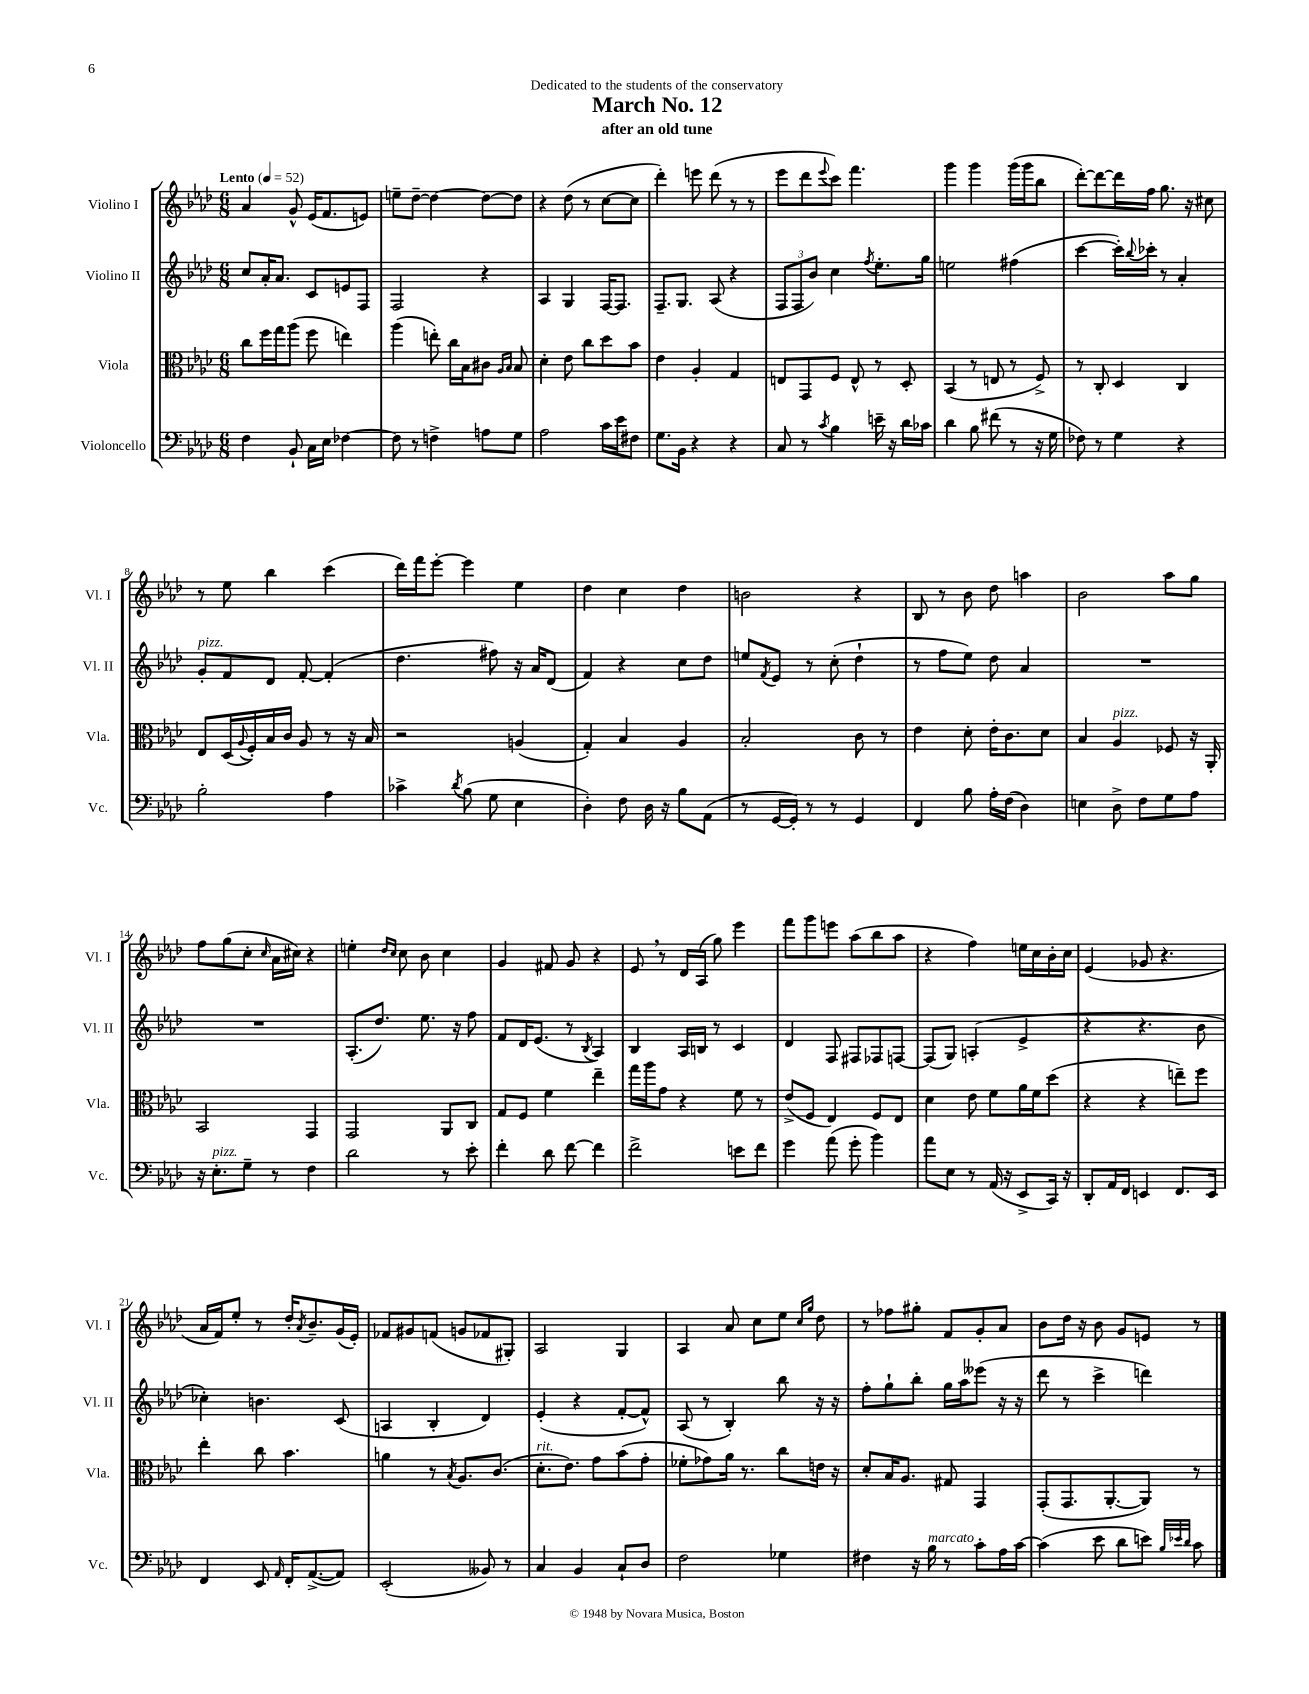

**kern	**kern	**kern	**kern
*staff4	*staff3	*staff2	*staff1
*clefF4	*clefC3	*clefG2	*clefG2
*k[b-e-a-d-]	*k[b-e-a-d-]	*k[b-e-a-d-]	*k[b-e-a-d-]
*M6/8	*M6/8	*M6/8	*M6/8
*MM52	*MM52	*MM52	*MM52
4F\	8cc\L	8cc/L	4a-/
.	16ff\L	16a-'/K	.
.	16gg\J	8.a-/J	.
8BB-`/	(8aa-\J	.	8g^^/
16C\LL	8ff\	8c/L	(16e-/LK
16E-\JJ	.	.	8.f/
[4F-\	4ee\)	8e/	.
.	.	8F/J	8e/J)
=	=	=	=
8F-\]	(4aa-\	2F/	8ee~\L
8r	.	.	[8dd-~\J
4F^\	8ee'\)	.	4dd-\_
.	16cc\LL	.	.
.	16B-\J	.	.
8A\L	8c#\J	4r	8dd-\_L
.	16qqA-/LL	.	.
.	16qqB-/JJ	.	.
8G\J	8B-/	.	8dd-\]J
=	=	=	=
2A-\	4d-'\	4A-/	4r
.	8e-\	4G/	(8dd-\
.	8cc\L	.	8r
16c\LL	8dd-\	[16F/LK	[8cc\L
16e-\J	.	8.F/]J	.
8F#\J	8b-\J	.	8cc\]J
=	=	=	=
8.G\L	4e-\	8.F~/L	4ddd-'\)
16BB-\Jk	.	8.G/J	.
4r	4A-'/	.	8eee\
.	.	(8A-/	(8ddd-\
4r	4G/	4r	8r
.	.	.	8r
=	=	=	=
8C/	8E/L	12F/L	8eee-\L
.	.	12F/	.
8r	8GG/	.	8ddd-\
.	.	12b-/J)	.
8qc/	.	.	8qqeee-/
4B-\	8F/J	4cc\	8ccc\J)
.	8E^^/	.	4.fff\
.	.	8qff/	.
16e~\	8r	8.ee-'\L	.
16r	.	.	.
16d-\LL	8D-'/	.	.
16c-\JJ	.	16gg\Jk	.
=	=	=	=
4d-\	(4BB-/	2ee\	4ggg\
8B-\	8r	.	4ggg\
(8f#\	8E/	.	.
8r	8r	(4ff#\	(16ggg\LL
.	.	.	16ggg\J
16r	8F^/)	.	8bb-\J
16G\	.	.	.
=	=	=	=
8F-\)	8r	[4ccc\	[8ddd-'\L)
8r	8C'/	.	8ddd-\_
4G\	4D-/	16ccc'\]LL)	16ddd-\]L
.	.	8qqbb-/	.
.	.	16ccc-'\JJ	16ff\JJ
.	.	8r	8.gg\
4r	4C/	4a-'/	.
.	.	.	16r
.	.	.	8cc#\
=	=	=	=
2B-'\	8E-/L	8g'/L	8r
.	(16D-/L	8f/	8ee-\
.	8qqA-/	.	.
.	16F'/)	.	.
.	16B-/	8d-/J	4bb-\
.	16c/JJ	.	.
.	8A-/	[8f'/	.
4A-\	8r	(4f'/]	(4ccc\
.	16r	.	.
.	16B-/	.	.
=	=	=	=
4c-^\	2r	4.dd-\	16ddd-\LL)
.	.	.	16fff\J
.	.	.	[8eee-'\J
8qd-/	.	.	.
(8B-\	.	.	4eee-\]
8G\	.	8ff#\)	.
4E-\	(4A/	16r	4ee-\
.	.	16a-/LK	.
.	.	(8d-/J	.
=	=	=	=
4D-'\)	4G'/)	4f/)	4dd-\
8F\	4B-/	4r	4cc\
16D-\	.	.	.
16r	.	.	.
8B-\L	4A-/	8cc\L	4dd-\
(8AA-\J	.	8dd-\J	.
=	=	=	=
8r	2B-'/	8ee/L	2b\
.	.	8qf/	.
[16GG/LL	.	8e-/J	.
16GG'/]JJ)	.	.	.
8r	.	8r	.
8r	.	(8cc'\	.
4GG/	8c\	4dd-`\	4r
.	8r	.	.
=	=	=	=
4FF/	4e-\	8r	8B-/
.	.	8ff\L	8r
8B-\	8d-'\	8ee-\J)	8b-\
16A-'\LL	16e-'\LK	8dd-\	8dd-\
(16F\JJ	8.c\	.	.
4D-\)	.	4a-/	4aa\
.	8d-\J	.	.
=	=	=	=
4E\	4B-/	2.r	2b-\
8D-^\	4A-/	.	.
8F\L	.	.	.
8G\	8F-/	.	8aa-\L
8A-\J	16r	.	8gg\J
.	16AA-'/	.	.
=	=	=	=
16r	2BB-/	2.r	8ff\L
8.E-'\L	.	.	.
.	.	.	(8gg\
8G~\J	.	.	8cc'\J
.	.	.	16qqcc/
8r	.	.	16a-\LL
.	.	.	16cc#\JJ)
4F\	4GG/	.	4r
=	=	=	=
2d-\	2GG/	(8.A-'/L	4ee'\
.	.	8.dd-/J)	.
.	.	.	16qqdd-/LL
.	.	.	16qqcc/JJ
.	.	.	8cc\
.	.	8.ee-\	8b-\
8r	8AA-/L	.	4cc\
.	.	16r	.
8e-'\	8C/J	8ff\	.
=	=	=	=
4f'\	8G/L	8f/L	4g/
.	8F/J	16d-/K	.
.	.	(8.e-/J	.
8d-\	4f\	.	8f#/
[8f\	.	8r	8g/
.	.	8qB-/	.
4f\]	4ee-~\	4A-/)	4r
=	=	=	=
2f^\	16gg\LL	4B-/	8e-/
.	16aa-\J	.	.
.	8g\J	.	8r
.	4r	16A-/LL	16d-/LL
.	.	16B/JJ	(16A-/JJ
.	.	8r	8gg\)
8e\L	8f\	4c/	4eee-\
8f\J	8r	.	.
=	=	=	=
4g\	(8e-^/L	4d-/	8fff\L
.	8F/J	.	8ggg\
(8a-\	4E-/)	8F/	8eee\J
8g'\	.	8F#/L	(8aa-\L
4b-\)	8F/L	8F-/	8bb-\
.	8E-/J	[8F/J	8aa-\J
=	=	=	=
8a-\L	4d-\	(8F/]L	4r
8E-\J	.	8G/J)	.
8r	8e-\	(4A'/	4ff\)
(16AA-/	8f\L	.	.
16r	.	.	.
8EE-^/L	16a-\L	4e-^/	16ee\LL
.	16f\J	.	16cc\
16CC/Jk)	(8dd-\J	.	16b-'\
16r	.	.	16cc\JJ
=	=	=	=
8DD-'/L	4r	4r	(4e-/
16AA-/L	.	.	.
16FF/JJ	.	.	.
4EE/	4r	4.r	8g-/
.	.	.	4.r
8.FF/L	8ee~\L)	.	.
.	8ff\J	8b-\	.
16EE/Jk	.	.	.
=	=	=	=
4FF/	4ee-'\	4cc-'\)	16a-/LL
.	.	.	16f/J)
.	.	.	8ee-'/J
8EE-/	8cc\	4.b\	8r
16qqAA-/	.	.	.
16FF'/LK	4.b-\	.	16dd-'/LK
.	.	.	8qa-/
([8.AA-^/	.	.	8.b-~/
8AA-/]J)	.	(8c/	(16g/L
.	.	.	16e-'/JJ)
=	=	=	=
(2EE-'/	4a\	4A/	8f-/L
.	.	.	8g#/
.	8r	4B-'/	(8f/J
.	8qB-/	.	.
.	8.A-/L	.	8g/L
8BB--/)	.	4d-/)	8f-/
.	(8.c/J	.	.
8r	.	.	8G#'/J)
=	=	=	=
4C/	8.d-'\L	(4e-'/	2A-/
.	8.e-\J)	.	.
4BB-/	.	4r	.
.	8g\L	.	.
8C`/L	(8b-\	[8f'/L	4G/
8D-/J	8g'\J	8f^^/]J)	.
=	=	=	=
2F\	8f-'\L	(8A-/	4A-/
.	8g-\)	8r	.
.	16a-\Jk	4B-'/)	8a-/
.	8.r	.	.
.	.	.	8cc\L
4G-\	8cc\L	8bb-\	8ee-\J
.	.	.	16qqcc/LL
.	.	.	16qqgg/JJ
.	16e\Jk	16r	8dd-\
.	16r	16r	.
=	=	=	=
4F#\	8d-'/L	8ff'\L	8r
.	16B-/K	8gg`\	8ff-\L
.	8.A-/J	.	.
16r	.	8bb-'\J	8gg#'\J
16B-\	.	.	.
8r	8G#/	16gg\LL	8f/L
.	.	16aa-\J	.
8c'\L	4GG/	(8eee--\J	8g'/
16A-\L	.	16r	8a-/J
[16c\JJ	.	16r	.
=	=	=	=
(4c\]	(8GG'/L	8ddd-\	8b-\L
.	8.GG/	8r	16dd-\Jk
.	.	.	16r
8e-\	.	4ccc^\	8b-\
.	[8.AA-'/	.	.
8d-\L	.	.	8g/L
8e\J)	8AA-/]J)	4ddd\)	8e/J
32qqB-/LLL	.	.	.
32qqe-/	.	.	.
32qqd-/JJJ	.	.	.
8c\	8r	.	8r
==	==	==	==
*-	*-	*-	*-
